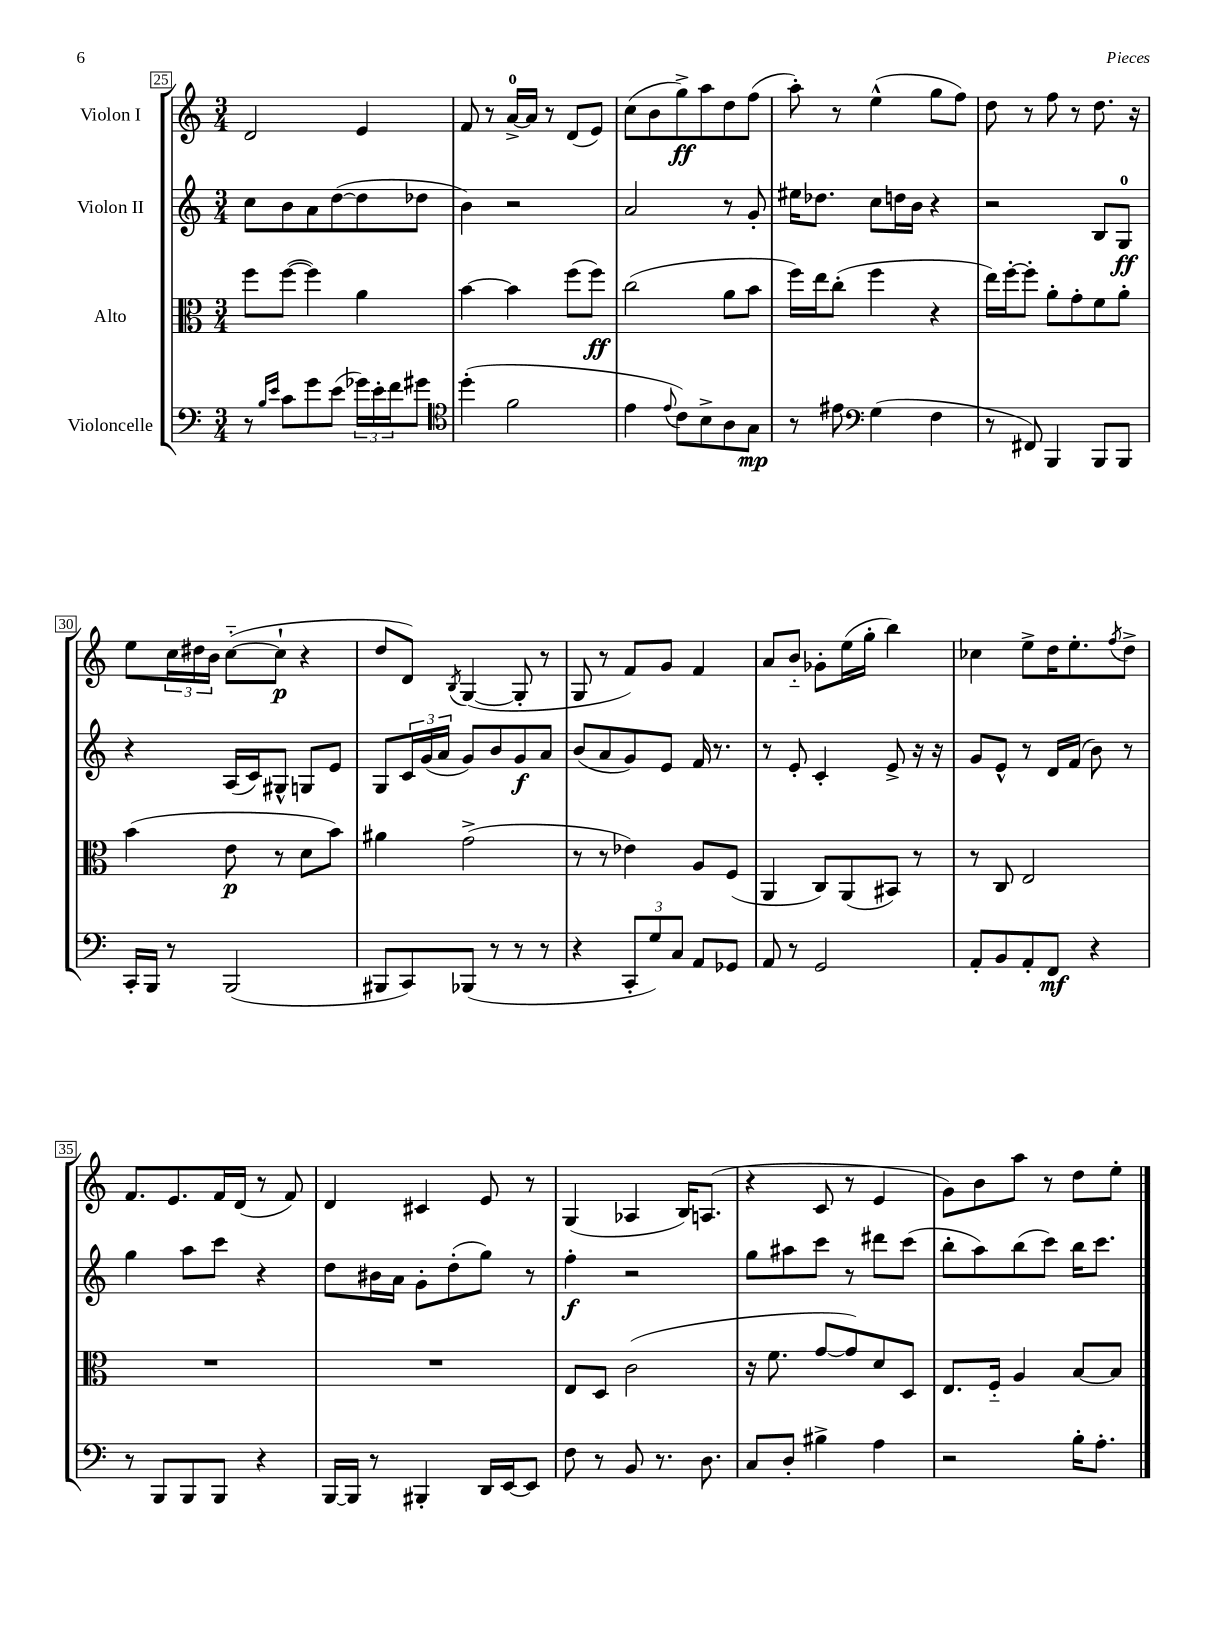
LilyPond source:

<<
\new StaffGroup <<
\new Staff = "s0" \with { instrumentName = "Violon I" } {
    \clef treble \key c \major \numericTimeSignature \time 3/4
    d'2 e'4 |
    f'8 r8 a'16-0~-> a'16 r8 d'8( e'8) |
    c''8( b'8 g''8->\ff) a''8 d''8 f''8( |
    a''8-.) r8 e''4-^( g''8 f''8) |
    d''8 r8 f''8 r8 d''8. r16 |
    e''8 \tuplet 3/2 { c''16 dis''16 b'16 } c''8~-_( c''8-!\p r4 |
    d''8 d'8) \acciaccatura { b8 } g4~( g8-. r8 |
    g8 r8 f'8) g'8 f'4 |
    a'8 b'8-_ ges'8-. e''16( g''16-. b''4) |
    ces''4 e''8-> d''16 e''8.-. \acciaccatura { f''8 } d''8-> |
    f'8. e'8. f'16 d'16( r8 f'8) |
    d'4 cis'4 e'8 r8 |
    g4( aes4 b16) a8.( |
    r4 c'8 r8 e'4 |
    g'8) b'8 a''8 r8 d''8 e''8-. \bar "|." |
}
\new Staff = "s1" \with { instrumentName = "Violon II" } {
    \clef treble \key c \major \numericTimeSignature \time 3/4
    c''8 b'8 a'8 d''8~( d''8 des''8 |
    b'4) r2 |
    a'2 r8 g'8-. |
    eis''16 des''8. c''8 d''16 b'16 r4 |
    r2 b8 g8-0\ff |
    r4 a16( c'16) gis8-^ g8 e'8 |
    g8 \tuplet 3/2 { c'16 g'16( a'16 } g'8) b'8 g'8\f a'8 |
    b'8( a'8 g'8) e'8 f'16 r8. |
    r8 e'8-. c'4-. e'8-> r16 r16 |
    g'8 e'8-^ r8 d'16 f'16( b'8) r8 |
    g''4 a''8 c'''8 r4 |
    d''8 bis'16 a'16 g'8-. d''8-.( g''8) r8 |
    f''4-.\f r2 |
    g''8 ais''8 c'''8 r8 dis'''8 c'''8( |
    b''8-. a''8) b''8( c'''8) b''16 c'''8. \bar "|." |
}
\new Staff = "s2" \with { instrumentName = "Alto" } {
    \clef alto \key c \major \numericTimeSignature \time 3/4
    f''8 f''8~( f''4) a'4 |
    b'4~ b'4 f''8( f''8\ff) |
    c''2( a'8 b'8 |
    f''16) e''16 c''8-.( f''4 r4 |
    e''16) f''16~-. f''8-. a'8-. g'8-. f'8 a'8-. |
    b'4( e'8\p r8 d'8 b'8) |
    ais'4 g'2->( |
    r8 r8 ees'4) a8 f8( |
    a,4 c8) a,8( bis,8) r8 |
    r8 c8 e2 |
    R2. |
    R2. |
    e8 d8 c'2( |
    r16 f'8. g'8~ g'8) d'8 d8 |
    e8. f16-_ a4 b8~ b8 \bar "|." |
}
\new Staff = "s3" \with { instrumentName = "Violoncelle" } {
    \clef bass \key c \major \numericTimeSignature \time 3/4
    r8 \grace { b16 e'16 } c'8 g'8 e'8( \tuplet 3/2 { ges'16) e'16-. f'16 } gis'8 |
    \clef tenor d''4-.( f'2 |
    e'4 \appoggiatura { e'8 } c'8) b8-> a8 g8\mp |
    r8 eis'8 \clef bass g4( f4 |
    r8 fis,8) b,,4 b,,8 b,,8 |
    c,16-. b,,16 r8 b,,2( |
    bis,,8 c,8) bes,,8( r8 r8 r8 |
    r4 \tuplet 3/2 { c,8-. g8) c8 } a,8 ges,8 |
    a,8 r8 g,2 |
    a,8-. b,8 a,8-. f,8\mf r4 |
    r8 b,,8 b,,8 b,,8 r4 |
    b,,16~ b,,16 r8 bis,,4-. d,16 e,16~ e,8 |
    f8 r8 b,8 r8. d8. |
    c8 d8-. bis4-> a4 |
    r2 b16-. a8.-. \bar "|." |
}
>>
>>
\layout { \context { \Score currentBarNumber = #25 \override BarNumber.stencil = #(make-stencil-boxer 0.1 0.3 ly:text-interface::print) } }
